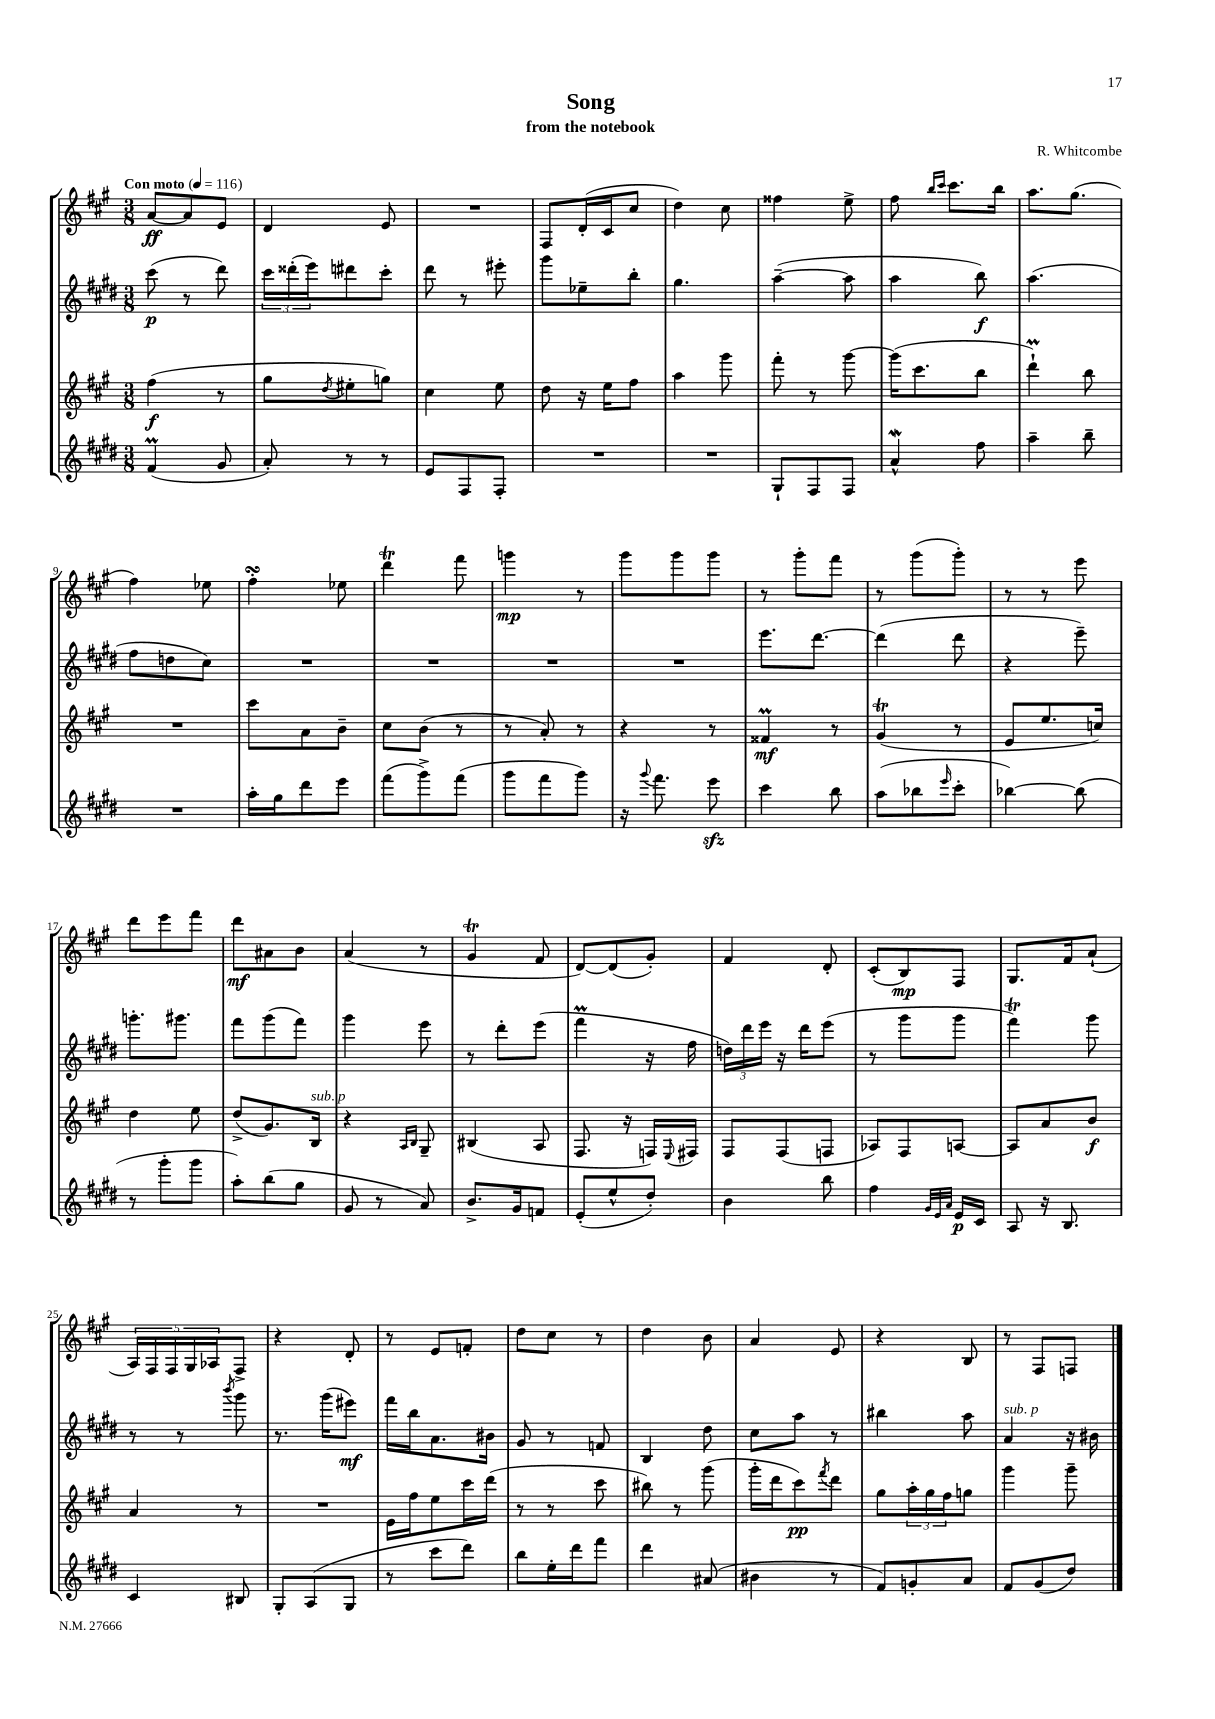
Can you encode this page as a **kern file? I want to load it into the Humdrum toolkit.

**kern	**kern	**kern	**kern
*staff4	*staff3	*staff2	*staff1
*clefG2	*clefG2	*clefG2	*clefG2
*k[f#c#g#d#]	*k[f#c#g#]	*k[f#c#g#d#]	*k[f#c#g#]
*M3/8	*M3/8	*M3/8	*M3/8
*MM116	*MM116	*MM116	*MM116
(4f#/	(4ff#\	(8ccc#\	[8a/L
.	.	8r	8a/]
8g#/	8r	8ddd#\)	8e/J
=	=	=	=
8a'/)	8gg#\L	24ccc#\LL	4d/
.	.	(24ddd##'\	.
.	.	24eee\J)	.
.	8qdd/	.	.
8r	8ee#'\	8ddd#\	.
8r	8gg\J)	8ccc#'\J	8e/
=	=	=	=
8e/L	4cc#\	8ddd#\	4.r
8F#/	.	8r	.
8F#'/J	8ee\	8eee#'\	.
=	=	=	=
4.r	8dd\	8ggg#\L	8F#/L
.	16r	8ee-~\	(16d'/L
.	16ee\LK	.	16c#/J
.	8ff#\J	8bb'\J	8cc#/J
=	=	=	=
4.r	4aa\	4.gg#\	4dd\)
.	8ggg#\	.	8cc#\
=	=	=	=
8G#`/L	8fff#'\	([4aa~\	4ff##\
8F#/	8r	.	.
8F#/J	[8ggg#\	8aa\]	8ee^\
=	=	=	=
4a^^/	(16ggg#\]LK	4aa\	8ff#\
.	8.ccc#\	.	.
.	.	.	16qqbb/LL
.	.	.	16qqccc#/JJ
.	.	.	8.ccc#\L
8ff#\	8bb\J	8bb\)	.
.	.	.	16bb\Jk
=	=	=	=
4aa~\	4ddd`\)	(4.aa\	8.aa\L
.	.	.	(8.gg#\J
8bb~\	8bb\	.	.
=	=	=	=
4.r	4.r	8ff#\L	4ff#\)
.	.	8dd\	.
.	.	8cc#\J)	8ee-\
=	=	=	=
16aa'\LL	8ccc#\L	4.r	4ff#'\
16gg#\J	.	.	.
8ddd#\	8a\	.	.
8eee\J	8b~\J	.	8ee-\
=	=	=	=
(8fff#\L	8cc#\L	4.r	4ddd\
8ggg#^\)	(8b\J	.	.
(8fff#\J	8r	.	8fff#\
=	=	=	=
8ggg#\L	8r	4.r	4ggg\
8fff#\	8a'/)	.	.
8ggg#\J)	8r	.	8r
=	=	=	=
16r	4r	4.r	8ggg#\L
8qqggg#/	.	.	.
8.fff#\	.	.	.
.	.	.	8ggg#\
8eee\	8r	.	8ggg#\J
=	=	=	=
4ccc#\	4f##/	8.eee\L	8r
.	.	.	8ggg#'\L
.	.	[8.ddd#\J	.
8bb\	8r	.	8fff#\J
=	=	=	=
(8aa\L	(4g#/	(4ddd#\]	8r
8bb-\	.	.	(8ggg#\L
16qqeee/	.	.	.
8ccc#'\J	8r	8ddd#\	8ggg#'\J)
=	=	=	=
[4bb-\)	8e/L	4r	8r
.	8.ee/	.	8r
(8bb-\]	.	8eee~\)	8eee\
.	16cc/Jk)	.	.
=	=	=	=
8r	4dd\	8.ggg'\L	8ddd\L
8ggg#'\L	.	.	8eee\
.	.	8.ggg#\J	.
8ggg#\J	8ee\	.	8fff#\J
=	=	=	=
8aa'\L)	(8dd^/L	8fff#\L	8ddd\L
(8bb\	8.g#/)	(8ggg#\	8a#\
8gg#\J	.	8fff#\J)	8b\J
.	16B/Jk	.	.
=	=	=	=
8g#/	4r	4ggg#\	(4a/
8r	.	.	.
.	16qqA/LL	.	.
.	16qqB/JJ	.	.
8a/)	8G#~/	8eee\	8r
=	=	=	=
8.b^/L	(4B#/	8r	4g#/
.	.	8ddd#'\L	.
16g#/k	.	.	.
8f/J	8A/	(8eee\J	8f#/
=	=	=	=
(8e'/L	8.F#/	4fff#\	[8d/L)
8ee^^/	.	.	(8d/]
.	16r	.	.
8dd#'/J)	16F/LL)	16r	8g#'/J)
.	8qqE/	.	.
.	16F#/JJ	16ff#\	.
=	=	=	=
4b\	8F#/L	24dd\LL)	4f#/
.	.	24ddd#\	.
.	.	24eee\JJ	.
.	(8F#/	16r	.
.	.	16ddd#\LK	.
8bb\	8F/J	(8eee\J	8d'/
=	=	=	=
4ff#\	8A-/L)	8r	(8c#'/L
.	8F#/	8ggg#\L	8B/)
32qqg#/LLL	.	.	.
32qqe/	.	.	.
32qqa/JJJ	.	.	.
16e/LL	[8A/J	8ggg#\J	8F#/J
16c#/JJ	.	.	.
=	=	=	=
8A/	8A/]L	4fff#\)	8.G#/L
16r	8a/	.	.
8.B/	.	.	16f#/k
.	8b/J	8ggg#\	(8a`/J
=	=	=	=
4c#/	4a/	8r	20A/LL)
.	.	.	20F#/
.	.	.	20F#/
.	.	8r	.
.	.	.	20G#/
.	.	.	20A-/J
.	.	8qbbb/	.
8B#/	8r	8ggg#\	8F#^/J
=	=	=	=
8G#'/L	4.r	8.r	4r
(8A/	.	.	.
.	.	(16ggg#\LK	.
8G#/J	.	8eee#\J)	8d'/
=	=	=	=
8r	16e\LL	16fff#\LL	8r
.	16ff#\J	16bb\J	.
8ccc#\L	8ee\	8.a\	8e/L
8ddd#\J)	16ccc#\L	.	8f'/J
.	(16ddd\JJ	16b#\Jk	.
=	=	=	=
8bb\L	8r	8g#/	8dd\L
16ee'\L	8r	8r	8cc#\J
16ddd#\J	.	.	.
8fff#\J	8ccc#\	8f/	8r
=	=	=	=
4ddd#\	8bb#\)	4B/	4dd\
.	8r	.	.
(8a#/	(8ggg#\	8dd#\	8b\
=	=	=	=
4b#\	16ggg#'\LL	8cc#\L	4a/
.	16ddd\J	.	.
.	8ccc#\)	8aa\J	.
.	8qfff#/	.	.
8r	8ddd\J	8r	8e/
=	=	=	=
8f#/L)	8gg#\L	4bb#\	4r
8g'/	24aa'\L	.	.
.	24gg#\	.	.
.	24ff#\J	.	.
8a/J	8gg\J	8aa\	8B/
=	=	=	=
8f#/L	4ggg#\	4a/	8r
(8g#/	.	.	8F#/L
8dd#/J)	8ggg#~\	16r	8F/J
.	.	16b#\	.
==	==	==	==
*-	*-	*-	*-
